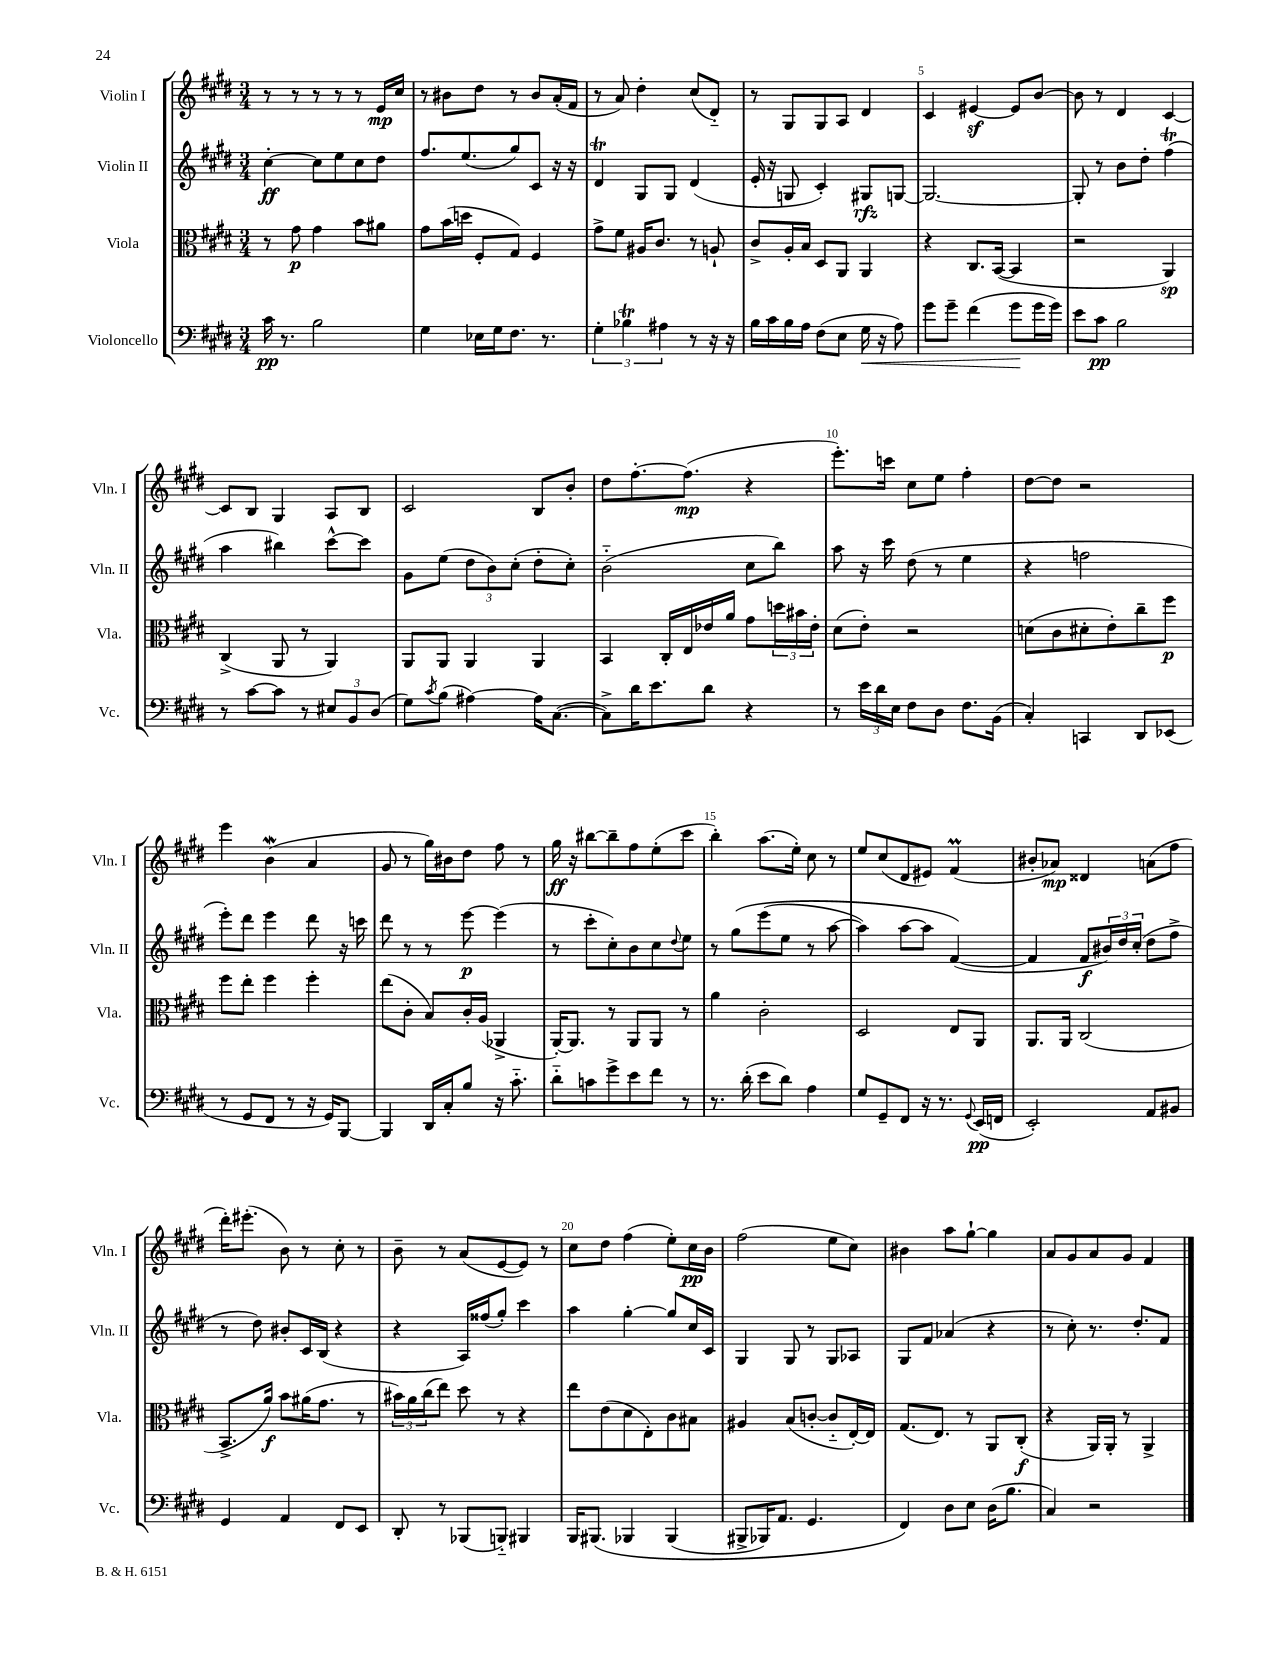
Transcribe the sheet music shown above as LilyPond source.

<<
\new StaffGroup <<
\new Staff = "s0" \with { instrumentName = "Violin I" shortInstrumentName = "Vln. I" } {
    \clef treble \key e \major \numericTimeSignature \time 3/4
    r8 r8 r8 r8 r8 e'16\mp cis''16 |
    r8 bis'8 dis''8 r8 bis'8 a'16-.( fis'16 |
    r8 a'8) dis''4-. cis''8( dis'8-_) |
    r8 gis8 gis8 a8 dis'4 |
    cis'4 eis'4~\sf eis'8 b'8~ |
    b'8 r8 dis'4 cis'4~ |
    cis'8 b8 gis4 a8 b8 |
    cis'2 b8 b'8-. |
    dis''8 fis''8.~-. fis''8.\mp( r4 |
    e'''8.-.) c'''16 cis''8 e''8 fis''4-. |
    dis''8~ dis''8 r2 |
    e'''4 b'4\mordent( a'4 |
    gis'8 r8 gis''16) bis'16 dis''8 fis''8 r8 |
    gis''16\ff r16 bis''8~ bis''8-- fis''8 e''8-.( cis'''8 |
    b''4-.) a''8.( e''16-.) cis''8 r8 |
    e''8 cis''8( dis'8 eis'8) fis'4\prall( |
    bis'8-. aes'8\mp) disis'4 a'8( fis''8 |
    dis'''16-.) eis'''8.-.( b'8) r8 cis''8-. r8 |
    b'8-- r8 a'8( e'8~ e'8) r8 |
    cis''8 dis''8 fis''4( e''8-.) cis''16\pp b'16 |
    fis''2( e''8 cis''8) |
    bis'4 a''8 gis''8~-! gis''4 |
    a'8 gis'8 a'8 gis'8 fis'4 \bar "|." |
}
\new Staff = "s1" \with { instrumentName = "Violin II" shortInstrumentName = "Vln. II" } {
    \clef treble \key e \major \numericTimeSignature \time 3/4
    cis''4~-.\ff cis''8 e''8 cis''8 dis''8 |
    fis''8. e''8.( gis''8) cis'8 r16 r16 |
    dis'4\trill gis8 gis8 dis'4( |
    e'16-. r16 g8 cis'4-.) gis8\rfz g8~ |
    g2.~ |
    g8-. r8 b'8 dis''8-. fis''4\trill( |
    a''4 bis''4) cis'''8~-^ cis'''8 |
    gis'8 e''8( \tuplet 3/2 { dis''8 b'8) cis''8-.( } dis''8-. cis''8-.) |
    b'2-_( cis''8 b''8) |
    a''8 r16 cis'''16 dis''8( r8 e''4 |
    r4 f''2 |
    e'''8-.) dis'''8 e'''4 dis'''8 r16 c'''16 |
    dis'''8 r8 r8 e'''8~\p e'''4( |
    r8 cis'''8-. cis''8-.) b'8 cis''8 \appoggiatura { dis''8 } e''8 |
    r8 gis''8\( e'''8( e''8 r8 a''8~ |
    a''4) a''8~ a''8 fis'4~(\) |
    fis'4 fis'8\f \tuplet 3/2 { bis'16) dis''16 cis''16-.( } dis''8 fis''8-> |
    r8 dis''8) bis'8-. cis'16 b16( r4 |
    r4 a16) fisis''16( gis''8-.) cis'''4 |
    a''4 gis''4~-. gis''8 cis''16 cis'16 |
    gis4 gis8 r8 gis8 aes8 |
    gis8 fis'8 aes'4( r4 |
    r8 cis''8-.) r8. dis''8.-. fis'8 \bar "|." |
}
\new Staff = "s2" \with { instrumentName = "Viola" shortInstrumentName = "Vla." } {
    \clef alto \key e \major \numericTimeSignature \time 3/4
    r8 gis'8\p gis'4 b'8 ais'8 |
    gis'8 b'16( d''16 fis8-. gis8) fis4 |
    gis'8-> fis'8 ais16 cis'8. r8 a8-! |
    cis'8-> a16-. b16 dis8 a,8 a,4 |
    r4 cis8. b,16~( b,4 |
    r2 a,4\sp) |
    cis4->( a,8 r8 a,4) |
    a,8 a,8 a,4 a,4 |
    b,4 cis16-. e16 ees'16 a'16 gis'8 \tuplet 3/2 { d''16 bis'16 ees'16-. } |
    dis'8( e'8-.) r2 |
    d'8( cis'8 dis'8-. e'8-.) cis''8-- fis''8\p |
    fis''8 e''8-. fis''4 fis''4-. |
    e''8( cis'8-. b8) cis'16-. a16( aes,4-> |
    a,16~-.) a,8. r8 a,8 a,8 r8 |
    a'4 cis'2-. |
    dis2 e8 a,8 |
    a,8. a,16 cis2( |
    b,8.-> a'16\f) b'8 ais'16( gis'8. r8 |
    \tuplet 3/2 { bis'16) a'16 cis''16( } e''8) dis''8 r8 r4 |
    e''8 e'8( dis'8 e8-.) cis'8 bis8 |
    ais4 b8( c'8~-. c'8-_ e16~-.) e16 |
    gis8.( e8.) r8 a,8 cis8-.\f( |
    r4 a,16) a,16-. r8 a,4-> \bar "|." |
}
\new Staff = "s3" \with { instrumentName = "Violoncello" shortInstrumentName = "Vc." } {
    \clef bass \key e \major \numericTimeSignature \time 3/4
    cis'16\pp r8. b2 |
    gis4 ees16 gis16 fis8. r8. |
    \tuplet 3/2 { gis4-. bes4\trill ais4 } r8 r16 r16 |
    b16 cis'16 b16 a16 fis8( e8 gis16\< r16 a8) |
    gis'8 gis'8-- fis'4( gis'8\! gis'16 gis'16) |
    e'8 cis'8\pp b2 |
    r8 cis'8~ cis'8 r8 \tuplet 3/2 { eis8 b,8 dis8( } |
    gis8) \acciaccatura { cis'8 } b8( ais4~) ais16 cis8.~( |
    cis8->) dis'16 e'8. dis'8 r4 |
    r8 \tuplet 3/2 { e'16 dis'16 e16 } fis8 dis8 fis8. b,16( |
    cis4-.) c,4 dis,8 ees,8( |
    r8 gis,8 fis,8 r8 r16 gis,16) b,,8~ |
    b,,4 dis,16 cis16-. b8 r16 cis'8.-_ |
    dis'8-_ c'8 gis'8-> e'8 fis'8 r8 |
    r8. dis'16-.( e'8 dis'8) a4 |
    gis8 gis,8-- fis,8 r16 r8. \appoggiatura { gis,8 } e,16\pp( f,16 |
    e,2-.) a,8 bis,8 |
    gis,4 a,4 fis,8 e,8 |
    dis,8-. r8 bes,,8( b,,8-_) bis,,4 |
    b,,16 bis,,8.\( bes,,4 bes,,4( |
    bis,,8-> bes,,16) a,8. gis,4. |
    fis,4\) dis8 e8 dis16( b8. |
    cis4) r2 \bar "|." |
}
>>
>>
\layout { \context { \Score \override BarNumber.break-visibility = ##(#f #t #t) barNumberVisibility = #(every-nth-bar-number-visible 5) } }
